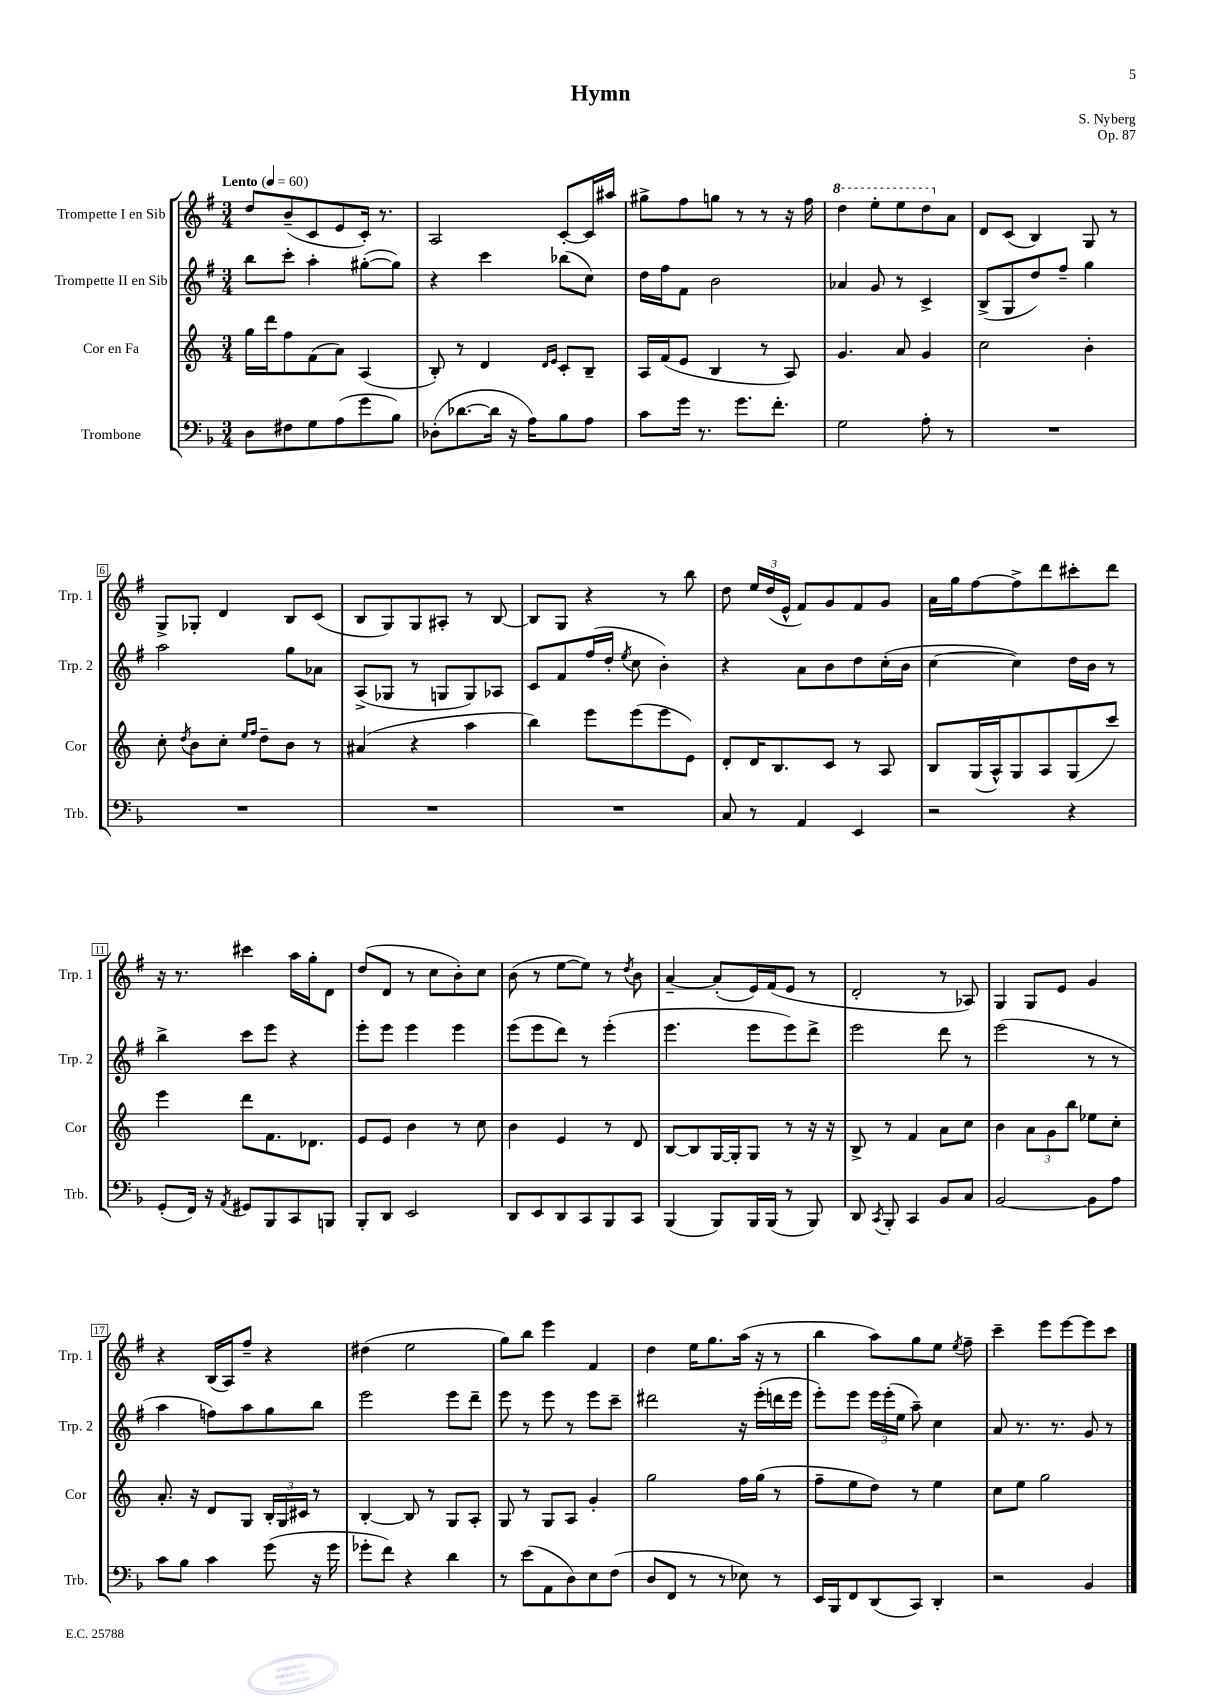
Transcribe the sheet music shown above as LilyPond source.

\header { title = "Hymn" composer = "S. Nyberg" opus = "Op. 87" }
<<
\new StaffGroup <<
\new Staff = "s0" \with { instrumentName = "Trompette I en Sib" shortInstrumentName = "Trp. 1" } {
    \clef treble \key g \major \numericTimeSignature \time 3/4 \tempo "Lento" 4 = 60
    \autoBeamOff d''8[ b'8--( c'8 e'8 c'16]-.) r8. |
    a2 c'8[~-. c'16 ais''16] |
    gis''8[-> fis''8 g''8] r8 r8 r16 fis''16 |
    \ottava #1 d'''4 e'''8[-. e'''8 d'''8 \ottava #0 a'8] |
    d'8[ c'8]( b4) g8 r8 |
    g8[-> ges8]-. d'4 b8[ c'8]( |
    b8[ g8) g8 ais8]-. r8 b8~ |
    b8[ g8] r4 r8 b''8 |
    d''8 \tuplet 3/2 { e''16[ d''16( e'16]-^ } fis'8[) g'8 fis'8 g'8] |
    a'16[ g''16 fis''8~ fis''8-> d'''8 cis'''8-. d'''8] |
    r16 r8. cis'''4 a''16[ g''16-. d'8] |
    d''8[( d'8] r8 c''8[ b'8-.) c''8] |
    b'8( r8 e''8[~ e''8]) r8 \acciaccatura { d''8 } b'8 |
    a'4~-- a'8[-.( e'16) fis'16( e'8] r8 |
    d'2-. r8 aes8) |
    g4 g8[ e'8] g'4 |
    r4 b16[( a16) fis''8]-- r4 |
    dis''4( e''2 |
    g''8[) b''8] e'''4 fis'4 |
    d''4 e''16[ g''8. a''16]( r16 r8 |
    b''4 a''8[) g''8 e''8] \acciaccatura { e''8 } fis''8-- |
    c'''4-- e'''8[ e'''8~ e'''8 c'''8] \bar "|." |
}
\new Staff = "s1" \with { instrumentName = "Trompette II en Sib" shortInstrumentName = "Trp. 2" } {
    \clef treble \key g \major \numericTimeSignature \time 3/4
    \autoBeamOff b''8[ c'''8]-. a''4-. gis''8[~-.( gis''8]) |
    r4 c'''4 bes''8[( c''8]) |
    d''16[ fis''16 fis'8] b'2 |
    aes'4 g'8 r8 c'4-> |
    b8[->( g8 d''8) fis''8]-- g''4 |
    a''2 g''8[ aes'8] |
    a8[->( ges8] r8 g8[ g8) aes8] |
    c'8[ fis'8 fis''16( d''16]-. \acciaccatura { e''8 } c''8 b'4-.) |
    r4 a'8[ b'8 d''8 c''16-.( b'16] |
    c''4~ c''4) d''16[ b'16] r8 |
    b''4-> c'''8[ e'''8] r4 |
    e'''8[-. e'''8] e'''4 e'''4 |
    e'''8[( e'''8 d'''8]) r8 e'''4-.( |
    e'''4. e'''8[ e'''8) d'''8]-> |
    e'''2 d'''8 r8 |
    e'''2( r8 r8 |
    a''4 f''8[) a''8 g''8 b''8] |
    e'''2 e'''8[ d'''8]-- |
    e'''8 r8 e'''8 r8 e'''8[ c'''8]-- |
    dis'''2 r16 e'''16[-.( d'''16 e'''16] |
    e'''8[-.) e'''8] \tuplet 3/2 { e'''16[ e'''16-.( e''16] } a''8--) c''4 |
    a'8 r8. r8. g'8 r8 \bar "|." |
}
\new Staff = "s2" \with { instrumentName = "Cor en Fa" shortInstrumentName = "Cor" } {
    \clef treble \key c \major \numericTimeSignature \time 3/4
    \autoBeamOff g''16[ d'''16 f''8 f'8( a'8]) a4( |
    b8-.) r8 d'4 \grace { d'16[ e'16] } c'8[-. b8]-- |
    a16[ f'16( e'8] b4 r8 a8) |
    g'4. a'8 g'4 |
    c''2 b'4-. |
    c''8-. \acciaccatura { d''8 } b'8[ c''8]-. \grace { e''16[ f''16] } d''8[-- b'8] r8 |
    ais'4( r4 a''4 |
    b''4) e'''8[ e'''8( e'''8 e'8]) |
    d'8[-. d'16 b8. c'8] r8 a8 |
    b8[ g16( a16-^) g8 a8 g8( c'''8]) |
    e'''4 d'''8[ f'8. des'8.] |
    e'8[ e'8] b'4 r8 c''8 |
    b'4 e'4 r8 d'8 |
    b8[~ b8 g16~ g16-. g8] r8 r16 r16 |
    b8-> r8 f'4 a'8[ c''8] |
    b'4 \tuplet 3/2 { a'8[ g'8 b''8] } ees''8[ c''8]-. |
    a'8.-. r16 d'8[ g8] \tuplet 3/2 { b16[-. g16 cis'16] } r8 |
    b4~-. b8 r8 g8[ a8]-. |
    g8 r8 g8[ a8] g'4-. |
    g''2 f''16[ g''16]( r8 |
    f''8[-- e''8 d''8]) r8 e''4 |
    c''8[ e''8] g''2 \bar "|." |
}
\new Staff = "s3" \with { instrumentName = "Trombone" shortInstrumentName = "Trb." } {
    \clef bass \key f \major \numericTimeSignature \time 3/4
    \autoBeamOff d8[ fis8 g8 a8( g'8 bes8]) |
    des8[-.( des'8.~ des'16] r16 a16[) bes8 a8] |
    c'8[ g'16] r8. g'8.[ f'8.]-. |
    g2 a8-. r8 |
    R2. |
    R2. |
    R2. |
    R2. |
    c8 r8 a,4 e,4 |
    r2 r4 |
    g,8[-.( f,16]) r16 \acciaccatura { a,8 } gis,8[ bes,,8 c,8 b,,8] |
    bes,,8[-. d,8] e,2 |
    d,8[ e,8 d,8 c,8 bes,,8 c,8] |
    bes,,4( bes,,8[) bes,,16 bes,,16]( r8 bes,,8) |
    d,8 \acciaccatura { c,8 } bes,,8-. c,4 bes,8[ c8] |
    bes,2~ bes,8[ a8] |
    c'8[ bes8] c'4 g'8( r16 g'16 |
    ges'8[-. f'8]) r4 d'4 |
    r8 e'8[( a,8 d8) e8 f8]( |
    d8[ f,8] r8 r8 ees8) r8 |
    e,16[ bes,,16 f,8 d,8( c,8]) d,4-. |
    r2 bes,4 \bar "|." |
}
>>
>>
\layout { \context { \Score \override BarNumber.stencil = #(make-stencil-boxer 0.1 0.3 ly:text-interface::print) } }
